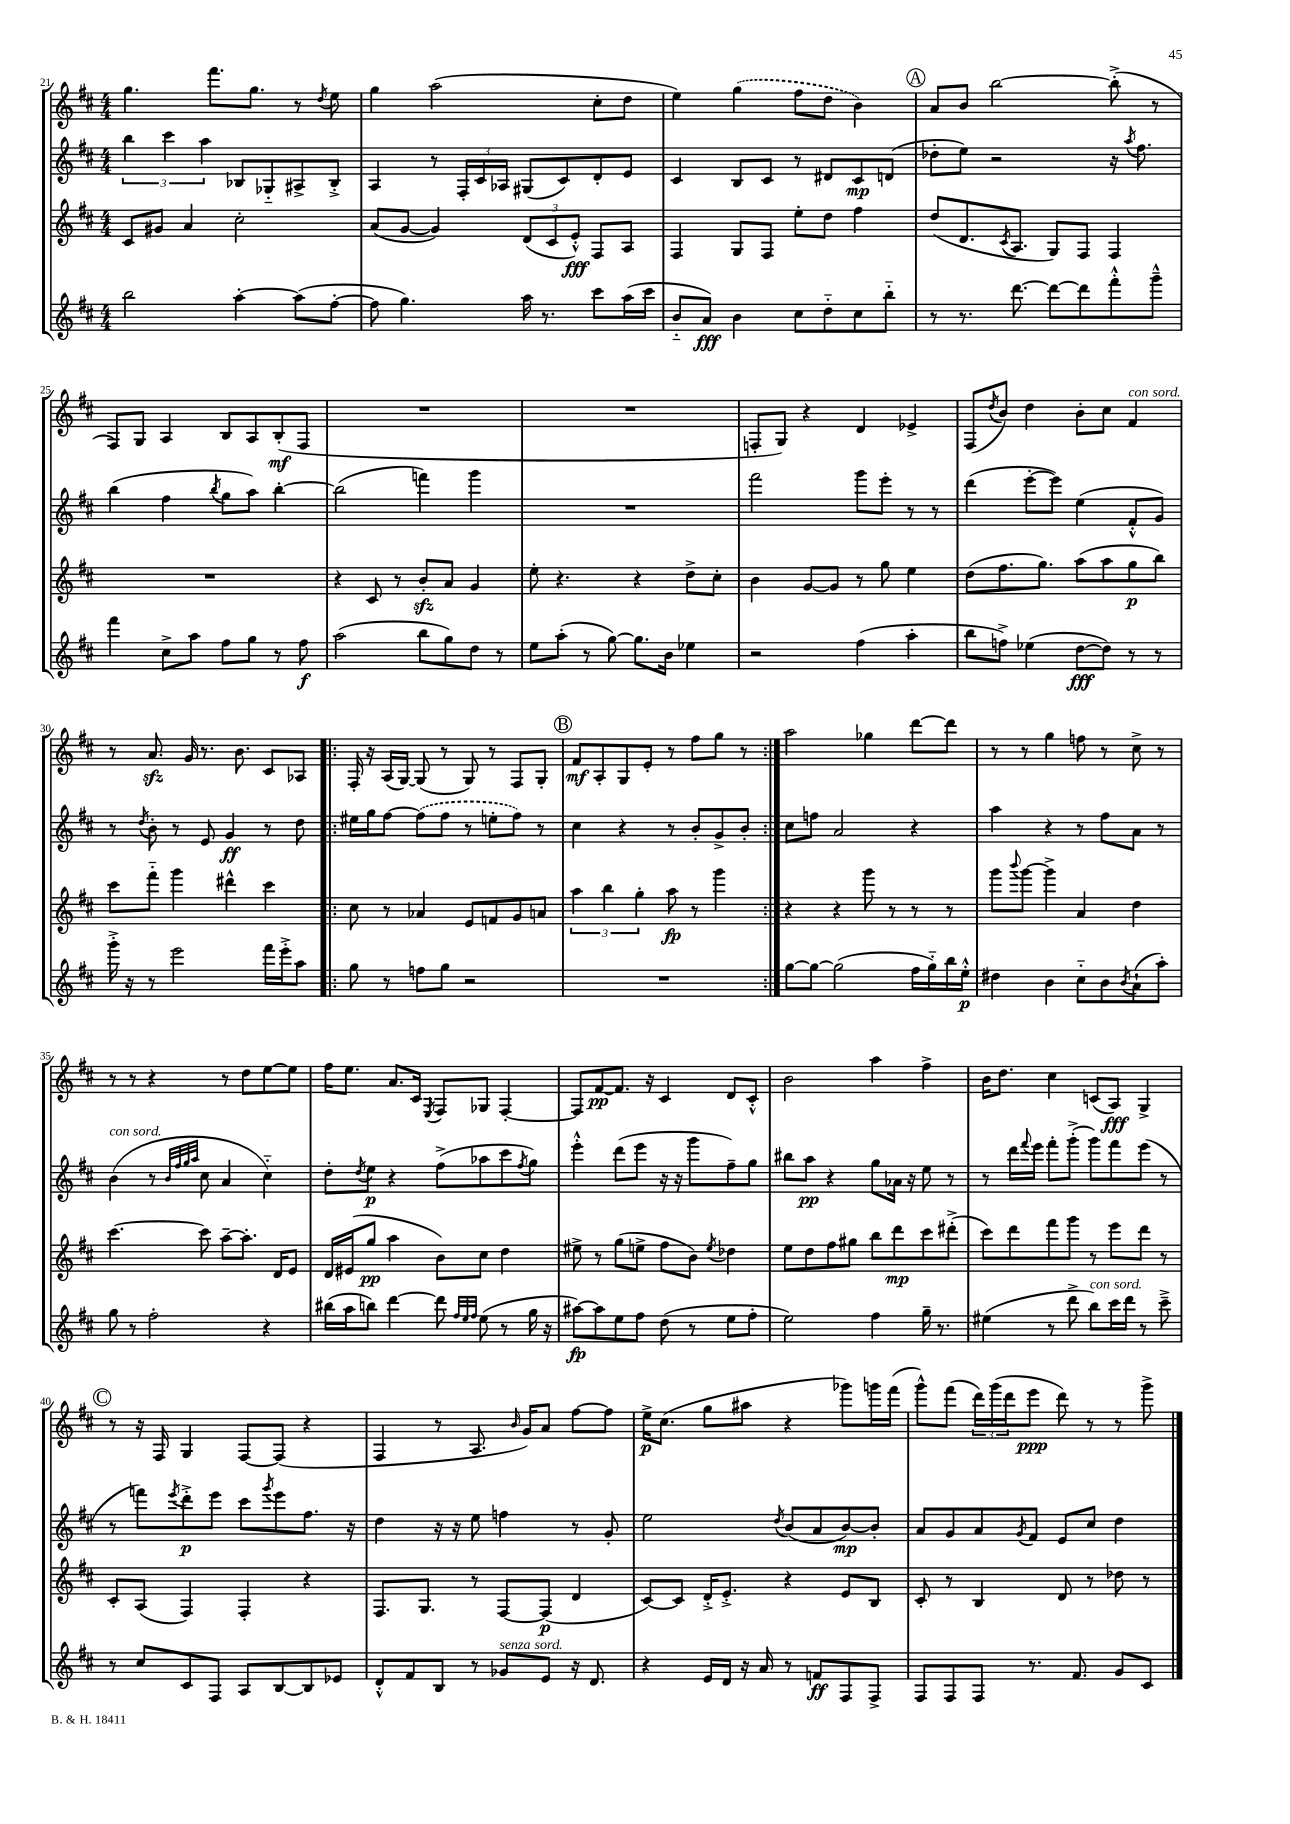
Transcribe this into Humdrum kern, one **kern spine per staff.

**kern	**dynam	**kern	**dynam	**kern	**dynam	**kern	**dynam
*part4	*part4	*part3	*part3	*part2	*part2	*part1	*part1
*staff4	*staff4	*staff3	*staff3	*staff2	*staff2	*staff1	*staff1
*clefG2	*	*clefG2	*	*clefG2	*	*clefG2	*
*k[f#c#]	*	*k[f#c#]	*	*k[f#c#]	*	*k[f#c#]	*
*M4/4	*	*M4/4	*	*M4/4	*	*M4/4	*
=21	=21	=21	=21	=21	=21	=21	=21
2bb\	.	8c#/L	.	6bb\	.	4.gg\	.
.	.	8g#X/J	.	.	.	.	.
.	.	.	.	6ccc#\	.	.	.
.	.	4a/	.	.	.	.	.
.	.	.	.	6aa\	.	.	.
.	.	.	.	.	.	8.fff#\L	.
[4aa'\	.	2cc#'\	.	8B-X/L	.	.	.
.	.	.	.	.	.	8.gg\J	.
.	.	.	.	8G-X/	.	.	.
(8aa\L]	.	.	.	8A#X^/	.	8r	.
.	.	.	.	.	.	8qdd/	.
[8ff#'\J	.	.	.	8B-'^/J	.	8ee\	.
=22	=22	=22	=22	=22	=22	=22	=22
8ff#\]	.	(8a/L	.	4A/	.	4gg\	.
4.gg\)	.	[8g/J	.	.	.	.	.
.	.	4g/])	.	8r	.	(2aa\	.
.	.	.	.	24F#'/LL	.	.	.
.	.	.	.	24c#/	.	.	.
.	.	.	.	24A-X/JJ	.	.	.
16aa\	.	(12d/L	.	(8G#X/L	.	.	.
8.r	.	.	.	.	.	.	.
.	.	12c#/	.	.	.	.	.
.	.	.	.	8c#/)	.	.	.
.	.	12e'^^/J)	fff	.	.	.	.
8ccc#\L	.	8F#/L	.	8d'/	.	8cc#'\L	.
(16aa\L	.	8A/J	.	8e/J	.	8dd\J	.
16ccc#\JJ	.	.	.	.	.	.	.
=23	=23	=23	=23	=23	=23	=23	=23
8b/L	.	4F#/	.	4c#/	.	4ee\)	.
8a/J)	fff	.	.	.	.	.	.
4b\	.	8G/L	.	8B/L	.	(4gg\	.
.	.	8F#/J	.	8c#/J	.	.	.
8cc#\L	.	8ee'\L	.	8r	.	8ff#\L	.
8dd\	.	8dd\J	.	8d#X/L	.	8dd\J	.
8cc#\	.	4ff#\	.	8c#/	mp	4b\)	.
8bb\J	.	.	.	(8dn/J	.	.	.
!!LO:REH:place=s1:t=A
=24	=24	=24	=24	=24	=24	=24	=24
8r	.	(8dd/L	.	8dd-X'\L	.	8a/L	.
8.r	.	8.d/	.	8ee\J)	.	8b/J	.
.	.	.	.	2r	.	[2bb\	.
.	.	8qc#/	.	.	.	.	.
[8.ddd\	.	8.A/J	.	.	.	.	.
8ddd\L_	.	8G/L)	.	.	.	.	.
8ddd\]	.	8F#/J	.	.	.	.	.
8fff#'^^\	.	4F#/	.	16r	.	(8bb'^\]	.
.	.	.	.	8qaa/	.	.	.
.	.	.	.	8.ff#\	.	.	.
8ggg~^^\J	.	.	.	.	.	8r	.
!!LO:LB:g=z
=25	=25	=25	=25	=25	=25	=25	=25
4fff#\	.	1r	.	(4bb\	.	8F#/L)	.
.	.	.	.	.	.	8G/J	.
8cc#^\L	.	.	.	4ff#\	.	4A/	.
8aa\J	.	.	.	.	.	.	.
.	.	.	.	8qbb/	.	.	.
8ff#\L	.	.	.	8gg\L	.	8B/L	.
8gg\J	.	.	.	8aa\J)	.	8A/	.
8r	.	.	.	[4bb'\	.	(8B'/	mf
8ff#\	f	.	.	.	.	8F#/J	.
=26	=26	=26	=26	=26	=26	=26	=26
(2aa\	.	4r	.	(2bb\]	.	1r	.
.	.	8c#/	.	.	.	.	.
.	.	8r	.	.	.	.	.
8bb\L	.	8bzz'/L	.	4fffn\)	.	.	.
8gg\)	.	8a/J	.	.	.	.	.
8dd\J	.	4g/	.	4ggg\	.	.	.
8r	.	.	.	.	.	.	.
=27	=27	=27	=27	=27	=27	=27	=27
8ee\L	.	8ee'\	.	1r	.	1r	.
(8aa'\J	.	4.r	.	.	.	.	.
8r	.	.	.	.	.	.	.
[8gg\)	.	.	.	.	.	.	.
8.gg\L]	.	4r	.	.	.	.	.
16b\Jk	.	.	.	.	.	.	.
4ee-X\	.	8dd^\L	.	.	.	.	.
.	.	8cc#'\J	.	.	.	.	.
=28	=28	=28	=28	=28	=28	=28	=28
2r	.	4b\	.	2fff#\	.	8Fn'/L	.
.	.	.	.	.	.	8G/J)	.
.	.	[8g/L	.	.	.	4r	.
.	.	8g/J]	.	.	.	.	.
(4ff#\	.	8r	.	8ggg\L	.	4d/	.
.	.	8gg\	.	8eee'\J	.	.	.
4aa'\	.	4ee\	.	8r	.	4e-X^/	.
.	.	.	.	8r	.	.	.
=29	=29	=29	=29	=29	=29	=29	=29
8bb\L	.	(8dd\L	.	(4ddd\	.	(8F#/L	.
.	.	.	.	.	.	8qdd/	.
8ffn^\J)	.	8.ff#\	.	.	.	8b/J)	.
(4ee-X\	.	.	.	[8eee'\L	.	4dd\	.
.	.	8.gg\J)	.	.	.	.	.
.	.	.	.	8eee\J])	.	.	.
[8dd\L	fff	(8aa\L	.	(4ee\	.	8b'\L	.
8dd\J])	.	8aa\	.	.	.	8cc#\J	.
!	!	!	!	!	!	!LO:TX:a:i:t=con sord.	!
8r	.	8gg\	p	8f#'^^/L	.	4f#/	.
8r	.	8bb\J)	.	8g/J)	.	.	.
!!LO:LB:g=z
=30	=30	=30	=30	=30	=30	=30	=30
16ggg'^\	.	8ccc#\L	.	8r	.	8r	.
16r	.	.	.	.	.	.	.
.	.	.	.	8qdd/	.	.	.
8r	.	8fff#\J	.	8b'\	.	8.azz/	.
2eee\	.	4ggg\	.	8r	.	.	.
.	.	.	.	.	.	16g/	.
.	.	.	.	8e/	.	8.r	.
.	.	4ddd#X^^\	.	4g/	ff	.	.
.	.	.	.	.	.	8.b\	.
16fff#\LL	.	4ccc#\	.	8r	.	8c#/L	.
16eee'^\J	.	.	.	.	.	.	.
8aa\J	.	.	.	8dd\	.	8A-X/J	.
=31!|:	=31!|:	=31!|:	=31!|:	=31!|:	=31!|:	=31!|:	=31!|:
8gg\	.	8cc#\	.	16ee#X\LL	.	16F#'/	.
.	.	.	.	16gg\J	.	16r	.
8r	.	8r	.	[8ff#\J	.	(16A/LL	.
.	.	.	.	.	.	[16G/JJ)	.
8ffn\L	.	4a-X/	.	(8ff#\L]	.	(8G/]	.
8gg\J	.	.	.	8ff#\J	.	8r	.
2r	.	8e/L	.	8r	.	8G/)	.
.	.	8fn/	.	8een'\L	.	8r	.
.	.	8g/	.	8ff#\J)	.	8F#/L	.
.	.	8an/J	.	8r	.	8G'/J	.
!!LO:REH:place=s1:t=B
=32	=32	=32	=32	=32	=32	=32	=32
1r	.	6aa\	.	4cc#\	.	8f#/L	mf
.	.	.	.	.	.	8A'/	.
.	.	6bb\	.	.	.	.	.
.	.	.	.	4r	.	8G/	.
.	.	6gg'\	.	.	.	.	.
.	.	.	.	.	.	8e'/J	.
.	.	8aa\	fp	8r	.	8r	.
.	.	8r	.	8b'/L	.	8ff#\L	.
.	.	4ggg\	.	8g^/	.	8gg\J	.
.	.	.	.	8b'/J	.	8r	.
=33:|!	=33:|!	=33:|!	=33:|!	=33:|!	=33:|!	=33:|!	=33:|!
[8gg\L	.	4r	.	8cc#\L	.	2aa\	.
8gg\J_	.	.	.	8ffn\J	.	.	.
(2gg\]	.	4r	.	2a/	.	.	.
.	.	8ggg\	.	.	.	4gg-X\	.
.	.	8r	.	.	.	.	.
16ff#\LL	.	8r	.	4r	.	[8ddd\L	.
16gg\)	.	.	.	.	.	.	.
16bb\	.	8r	.	.	.	8ddd\J]	.
16ee'^^\JJ	p	.	.	.	.	.	.
=34	=34	=34	=34	=34	=34	=34	=34
4dd#X\	.	8ggg\L	.	4aa\	.	8r	.
.	.	8qqbbb/	.	.	.	.	.
.	.	[8ggg\J	.	.	.	8r	.
4b\	.	4ggg^\]	.	4r	.	4gg\	.
8cc#\L	.	4a/	.	8r	.	8ffn\	.
8b\	.	.	.	8ff#\L	.	8r	.
8qb/	.	.	.	.	.	.	.
(8a`\	.	4dd\	.	8a\J	.	8cc#^\	.
8aa'\J)	.	.	.	8r	.	8r	.
!!LO:LB:g=z
=35	=35	=35	=35	=35	=35	=35	=35
!	!	!	!	!LO:TX:a:i:t=con sord.	!	!	!
8gg\	.	[4.ccc#\	.	(4b\	.	8r	.
8r	.	.	.	.	.	8r	.
2ff#'\	.	.	.	8r	.	4r	.
.	.	.	.	32qqb/LLL	.	.	.
.	.	.	.	32qqff#/	.	.	.
.	.	.	.	32qqgg/	.	.	.
.	.	.	.	32qqaa/JJJ	.	.	.
.	.	8ccc#\]	.	8cc#\	.	.	.
.	.	[8aa~\L	.	4a/	.	8r	.
.	.	8.aa'\J]	.	.	.	8dd\L	.
4r	.	.	.	4cc#\)	.	[8ee\	.
.	.	16d/KL	.	.	.	.	.
.	.	8e/J	.	.	.	8ee\J]	.
=36	=36	=36	=36	=36	=36	=36	=36
(16bb#X\LL	.	16d/LL	.	8dd'\L	.	16ff#\KL	.
16aa\J	.	(16e#X/J	.	.	.	8.ee\J	.
.	.	.	.	8qdd/	.	.	.
8bbn\J)	.	8gg/J	pp	8ee\J	p	.	.
[4ddd\	.	4aa\	.	4r	.	8.a/L	.
.	.	.	.	.	.	16c#/Jk	.
.	.	.	.	.	.	8qE/	.
8ddd\]	.	8b\L)	.	(8ff#^\L	.	8F#/L	.
32qqff#/LLL	.	.	.	.	.	.	.
32qqee/	.	.	.	.	.	.	.
32qqff#/JJJ	.	.	.	.	.	.	.
(8ee\	.	8cc#\J	.	8aa-X\	.	8G-X/J	.
8r	.	4dd\	.	8ccc#\	.	[4F#'/	.
.	.	.	.	8qff#/	.	.	.
16gg\	.	.	.	8gg\J)	.	.	.
16r	.	.	.	.	.	.	.
=37	=37	=37	=37	=37	=37	=37	=37
[8aa#X\L)	fp	8ee#X^\	.	4eee'^^\	.	8F#/L]	.
8aa#\]	.	8r	.	.	.	[8f#/	pp
8ee\	.	(8gg\L	.	(8ddd\L	.	8.f#/J]	.
8ff#\J	.	8een^\J	.	8eee\J	.	.	.
.	.	.	.	.	.	16r	.
(8dd\	.	8ff#\L	.	16r	.	4c#/	.
.	.	.	.	16r	.	.	.
8r	.	8b\J)	.	8ggg\L	.	.	.
.	.	8qee/	.	.	.	.	.
8ee\L	.	4dd-X\	.	8ff#~\)	.	8d/L	.
8ff#'\J	.	.	.	8gg\J	.	8c#'^^/J	.
=38	=38	=38	=38	=38	=38	=38	=38
2ee\)	.	8ee\L	.	8bb#X\L	.	2b\	.
.	.	8dd\	.	8aa\J	pp	.	.
.	.	8ff#\	.	4r	.	.	.
.	.	8gg#X\J	.	.	.	.	.
4ff#\	.	8bb\L	.	8gg\L	.	4aa\	.
.	.	8ddd\	mp	16a-X\Jk	.	.	.
.	.	.	.	16r	.	.	.
16gg~\	.	8ccc#\	.	8ee\	.	4ff#^\	.
8.r	.	.	.	.	.	.	.
.	.	(8ddd#X'^\J	.	8r	.	.	.
=39	=39	=39	=39	=39	=39	=39	=39
(4ee#X\	.	8ccc#\L)	.	8r	.	16b\KL	.
.	.	.	.	.	.	8.dd\J	.
.	.	8ddd\	.	16ddd\LL	.	.	.
.	.	.	.	8qqfff#/	.	.	.
.	.	.	.	16eee\JJ	.	.	.
8r	.	8fff#\	.	8fff#'\L	.	4cc#\	.
8ddd^\	.	8ggg\J	.	(8ggg'^\J	.	.	.
!LO:TX:a:i:t=con sord.	!	!	!	!	!	!	!
8bb\L)	.	8r	.	8ggg\L)	.	(8cn/L	.
16ccc#\L	.	8eee\L	.	8fff#\	.	8A/J)	fff
16ddd\JJ	.	.	.	.	.	.	.
8r	.	8ddd\J	.	(8eee\J	.	4G^/	.
8ccc#~^\	.	8r	.	8r	.	.	.
!!LO:LB:g=z
!!LO:REH:place=s1:t=C
=40	=40	=40	=40	=40	=40	=40	=40
8r	.	8c#'/L	.	8r	.	8r	.
8cc#/L	.	(8A/J	.	8fffn\L)	.	16r	.
.	.	.	.	.	.	16F#/	.
.	.	.	.	8qeee/	.	.	.
8c#/	.	4F#/)	.	8ddd'^\	p	4G/	.
8F#/J	.	.	.	8eee\J	.	.	.
8A/L	.	4F#'/	.	8ccc#\L	.	[8F#/L	.
.	.	.	.	8qggg/	.	.	.
[8B/	.	.	.	8eee\	.	(8F#/J]	.
8B/]	.	4r	.	8.ff#\J	.	4r	.
8e-X/J	.	.	.	.	.	.	.
.	.	.	.	16r	.	.	.
=41	=41	=41	=41	=41	=41	=41	=41
8d'^^/L	.	8.F#/L	.	4dd\	.	4F#/	.
8f#/	.	.	.	.	.	.	.
.	.	8.G/J	.	.	.	.	.
8B/J	.	.	.	16r	.	8r	.
.	.	.	.	16r	.	.	.
8r	.	8r	.	8ee\	.	8.A/	.
!LO:TX:a:i:t=senza sord.	!	!	!	!	!	!	!
8g-X/L	.	[8F#/L	.	4ffn\	.	.	.
.	.	.	.	.	.	16qqb/	.
.	.	.	.	.	.	16g/KL)	.
8e/J	.	(8F#/J]	p	.	.	8a/J	.
16r	.	4d/	.	8r	.	[8ff#\L	.
8.d/	.	.	.	.	.	.	.
.	.	.	.	8g'/	.	8ff#\J]	.
=42	=42	=42	=42	=42	=42	=42	=42
4r	.	[8c#/L)	.	2ee\	.	16ee^\KL	p
.	.	.	.	.	.	(8.cc#\J	.
.	.	8c#/J]	.	.	.	.	.
16e/LL	.	16d'^/KL	.	.	.	8gg\L	.
16d/JJ	.	8.e'^/J	.	.	.	.	.
16r	.	.	.	.	.	8aa#X\J	.
16a/	.	.	.	.	.	.	.
.	.	.	.	8qdd/	.	.	.
8r	.	4r	.	(8b/L	.	4r	.
8fn/L	ff	.	.	8a/	.	.	.
8F#/	.	8e/L	.	[8b/)	mp	8ggg-X\L)	.
8F#^/J	.	8B/J	.	8b'/J]	.	16gggn\L	.
.	.	.	.	.	.	(16fff#\JJ	.
=43	=43	=43	=43	=43	=43	=43	=43
8F#/L	.	8c#'/	.	8a/L	.	8ggg^^\L)	.
8F#/	.	8r	.	8g/	.	(8fff#\J	.
8F#/J	.	4B/	.	8a/	.	24ddd\LL)	.
.	.	.	.	.	.	(24ggg\	.
.	.	.	.	.	.	24ddd\J	.
.	.	.	.	8qg/	.	.	.
8.r	.	.	.	8f#/J	.	8eee\J	ppp
.	.	8d/	.	8e/L	.	8ddd\)	.
8.f#/	.	.	.	.	.	.	.
.	.	8r	.	8cc#/J	.	8r	.
8g/L	.	8dd-X\	.	4dd\	.	8r	.
8c#/J	.	8r	.	.	.	8ggg^\	.
==	==	==	==	==	==	==	==
*-	*-	*-	*-	*-	*-	*-	*-
